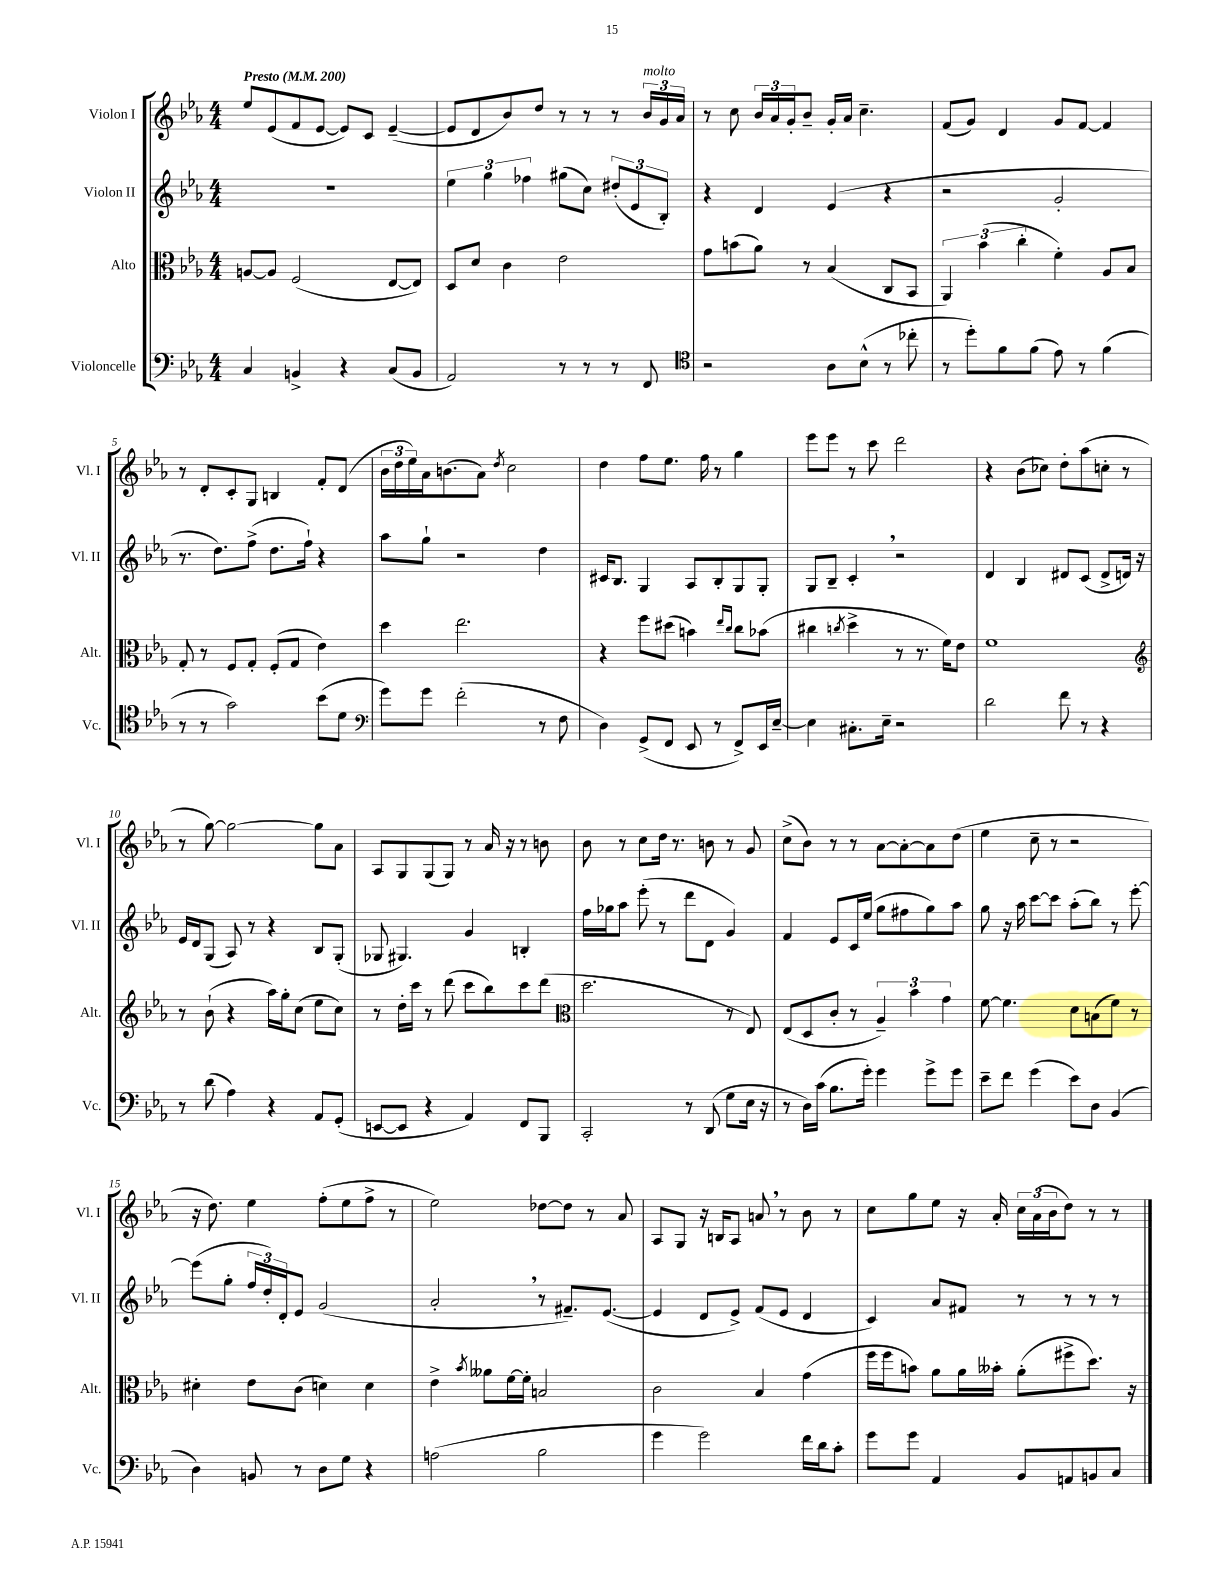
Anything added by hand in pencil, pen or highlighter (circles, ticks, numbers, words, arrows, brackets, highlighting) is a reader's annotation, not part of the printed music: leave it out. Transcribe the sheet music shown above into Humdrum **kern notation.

**kern	**kern	**kern	**kern
*part4	*part3	*part2	*part1
*staff4	*staff3	*staff2	*staff1
*I"Violoncelle	*I"Alto	*I"Violon II	*I"Violon I
*I'Vc.	*I'Alt.	*I'Vl. II	*I'Vl. I
*clefF4	*clefC3	*clefG2	*clefG2
*k[b-e-a-]	*k[b-e-a-]	*k[b-e-a-]	*k[b-e-a-]
*M4/4	*M4/4	*M4/4	*M4/4
*MM200	*MM200	*MM200	*MM200
=1	=1	=1	=1
!	!	!	!LO:TX:a:B:t=Presto
4C/	[8An/L	1r	8ee-/L
.	8A/J]	.	(8e-/
4BBn^/	(2F/	.	8f/
.	.	.	[8e-/J
4r	.	.	8e-/L])
.	.	.	8c/J
(8C/L	[8E-/L	.	([4e-~/
8BB/J	8E-/J])	.	.
=2	=2	=2	=2
2AA-/)	8D/L	6ee-\	8e-/L]
.	8d/J	.	8d/
.	.	6gg\	.
.	4c\	.	8b-/)
.	.	6ff-X\	.
.	.	.	8dd/J
8r	2e-\	(8gg#X\L	8r
8r	.	8cc\J)	8r
8r	.	(12dd#X'/L	8r
.	.	12e-/	.
!	!	!	!LO:TX:a:i:t=molto
8FF/	.	.	24b-/LL
.	.	12B-'/J)	24g/
.	.	.	24a-/JJ
=3	=3	=3	=3
*clefC4	*	*	*
2r	8g\L	4r	8r
.	(8bn\	.	8cc\
.	8a-\J)	4d/	24b-/LL
.	.	.	24a-/
.	.	.	24g'/J
.	8r	.	8b-~/J
8A-\L	(4B-/	(4e-/	16g'/LL
.	.	.	16a-/JJ
(8B-^^\J	.	.	4.cc~\
8r	8C/L	4r	.
8cc-X'\	8BB-/J	.	.
=4	=4	=4	=4
8r	6AA-/)	2r	(8f/L
8dd'\L)	.	.	8g/J)
.	(6b-\	.	.
8f\	.	.	4d/
.	6cc'\	.	.
(8f\J	.	.	.
8e-\)	4f'\)	2g'/	8g/L
8r	.	.	[8f/J
(4f\	8A-/L	.	4f/]
.	8B-/J	.	.
!!LO:LB:g=z
=5	=5	=5	=5
8r	8G'/	8.r	8r
8r	8r	.	8d'/L
.	.	8.dd\L)	.
2g\)	8F/L	.	8c'/
.	8G'/J	(8ff^\J	8G/J
.	(8F'/L	8.dd\L	4Bn/
.	8G/J	.	.
.	.	16ff`\Jk)	.
(8b-\L	4e-\)	4r	8f'/L
8d\J	.	.	(8d/J
=6	=6	=6	=6
*clefF4	*	*	*
8g\L)	4dd\	8aa-\L	24b-\LL
.	.	.	24dd\
.	.	.	24ee-\)
8g\J	.	8gg`\J	16a-\J
.	.	.	(8.bn\
(2f'\	2.ee-\	2r	.
.	.	.	8a-\J)
.	.	.	8qdd/
.	.	.	2cc\
8r	.	4dd\	.
8F\	.	.	.
=7	=7	=7	=7
4D\)	4r	16c#X/KL	4dd\
.	.	8.B-/J	.
(8GG^/L	8ff\L	4G/	8ff\L
8FF/J	(8dd#X\J	.	8.ee-\J
8EE-/	4bn\)	8A-/L	.
.	.	.	16ff\
8r	.	8B-'/	8r
.	16qqee-/LL	.	.
.	16qqcc/JJ	.	.
8FF^/L)	8cc\L	8G/	4gg\
16EE-/L	(8b-X\J	8G'/J	.
[16E-~/JJ	.	.	.
=8	=8	=8	=8
4E-\]	4cc#X\	8G/L	8eee-\L
.	.	8B-~/J	8eee-\J
.	8qccn/	.	.
8.C#X'\L	4dd^\	4c',/	8r
.	.	.	8ccc\
16E-~\Jk	.	.	.
2r	8r	2r	2ddd\
.	8.r	.	.
.	16f\KL)	.	.
.	8e-\J	.	.
=9	=9	=9	=9
2d\	1f	4d/	4r
.	.	4B-/	(8b-\L
.	.	.	8cc-X\J)
8f\	.	8d#X/L	8dd'\L
8r	.	(8c/J	(8aa-\
4r	.	8d#^/L	8ccn'\J
.	.	16dn/Jk)	8r
.	.	16r	.
!!LO:LB:g=z
=10	=10	=10	=10
*	*clefG2	*	*
8r	8r	16e-/LL	8r
.	.	16d/J	.
(8d\	(8b-`\	(8G/J	[8gg\)
4A-\)	4r	8A-/)	2gg\_
.	.	8r	.
4r	16aa-\LL)	4r	.
.	16gg'\J	.	.
.	(8cc\J	.	.
8AA-/L	8ee-\L	8B-/L	8gg\L]
(8GG'/J	8cc\J)	(8G'/J	8a-\J
=11	=11	=11	=11
[8EEn/L	8r	8G-X/	8A-/L
8EE/J]	16dd'\LL	4.G#X/)	8G/
.	16ccc\JJ	.	.
4r	8r	.	(8G/
.	(8ddd\	.	8G/J)
4AA-/)	8ccc\L	4g/	8r
.	8bb-\)	.	16a-/
.	.	.	16r
8FF/L	8ccc\	4Bn'/	8r
8BBB-/J	(8ddd\J	.	8bn\
=12	=12	=12	=12
*	*clefC3	*	*
2CC'/	2.dd\	16ff\LL	8b-\
.	.	16gg-X\J	.
.	.	8aa-\J	8r
.	.	(8eee-'\	8cc\L
.	.	8r	16dd\Jk
.	.	.	8.r
8r	.	8ddd\L	.
(8DD/	.	8d\J	8bn\
8G\L	8r	4g/)	8r
16E-\Jk	8E-/)	.	8g/
16r	.	.	.
=13	=13	=13	=13
8r	(8E-/L	4f/	(8cc^\L
16D\LL)	8D/	.	8b-\J)
(16c\JJ	.	.	.
8.B-\L	8c'/J	8e-/L	8r
.	8r	16c/L	8r
16g'\Jk)	.	(16ee-/JJ	.
4g\	6A-~/)	8gg\L	[8a-\L
.	.	8ff#X\	8a-'\_
.	6b-\	.	.
8g^\L	.	8gg\)	8a-\]
.	6g\	.	.
8g\J	.	8aa-\J	(8dd\J
=14	=14	=14	=14
8e-~\L	[8f\	8gg\	4ee-\
8f\J	4.f\]	16r	.
.	.	16aa-\	.
(4g\	.	[8ccc\L	8cc~\
.	.	8ccc\J]	8r
8e-\L)	8d\L	(8aa-'\L	2r
8D\J	(8Bn\	8bb-\J)	.
(4BB-/	8f\J)	8r	.
.	8r	[8eee-'\	.
!!LO:LB:g=z
=15	=15	=15	=15
4D\)	4d#X'\	(8eee-\L]	16r
.	.	.	8.dd\)
.	.	8gg'\J	.
8BBn/	8e-\L	24ff/LL	4ee-\
.	.	24dd'/)	.
.	.	24d'/J	.
8r	(8c\J	8e-/J	.
8D\L	4dn\)	(2g/	(8ff'\L
8G\J	.	.	8ee-\
4r	4d\	.	8ff^\J
.	.	.	8r
=16	=16	=16	=16
(2An\	4e-^\	2a-',/	2ee-\)
.	8qb-/	.	.
.	8a--X\L	.	.
.	[16f\L	.	.
.	16f'\JJ]	.	.
2B-\	2Bn/	8r	[8dd-X\L
.	.	8.f#X~/L)	8dd-\J]
.	.	.	8r
.	.	([8.e-/J	.
.	.	.	8a-/
=17	=17	=17	=17
4g\	2c\	4e-/]	8A-/L
.	.	.	8G/J
2g\)	.	8d/L	16r
.	.	.	16Bn/KL
.	.	8e-^/J)	8A-/J
.	4B-/	(8f/L	8an,/
.	.	8e-/J	8r
16f\LL	(4g\	4d/	8b-\
16d\J	.	.	.
8c'\J	.	.	8r
=18	=18	=18	=18
8g\L	16ff\LL	4c/)	8cc\L
.	16ff\J	.	.
8g\J	8bn\J)	.	8gg\
4AA-/	8a-\L	8a-/L	8ee-\J
.	16a-\L	8f#X/J	16r
.	16b--X'\JJ	.	16a-'/
8BB-/L	(8a-'\L	8r	24cc\LL
.	.	.	(24a-\
.	.	.	24b-\J
8AAn/	8ff#X^\	8r	8dd\J)
8BBn/	8.dd\J)	8r	8r
8C/J	.	8r	8r
.	16r	.	.
==	==	==	==
*-	*-	*-	*-
